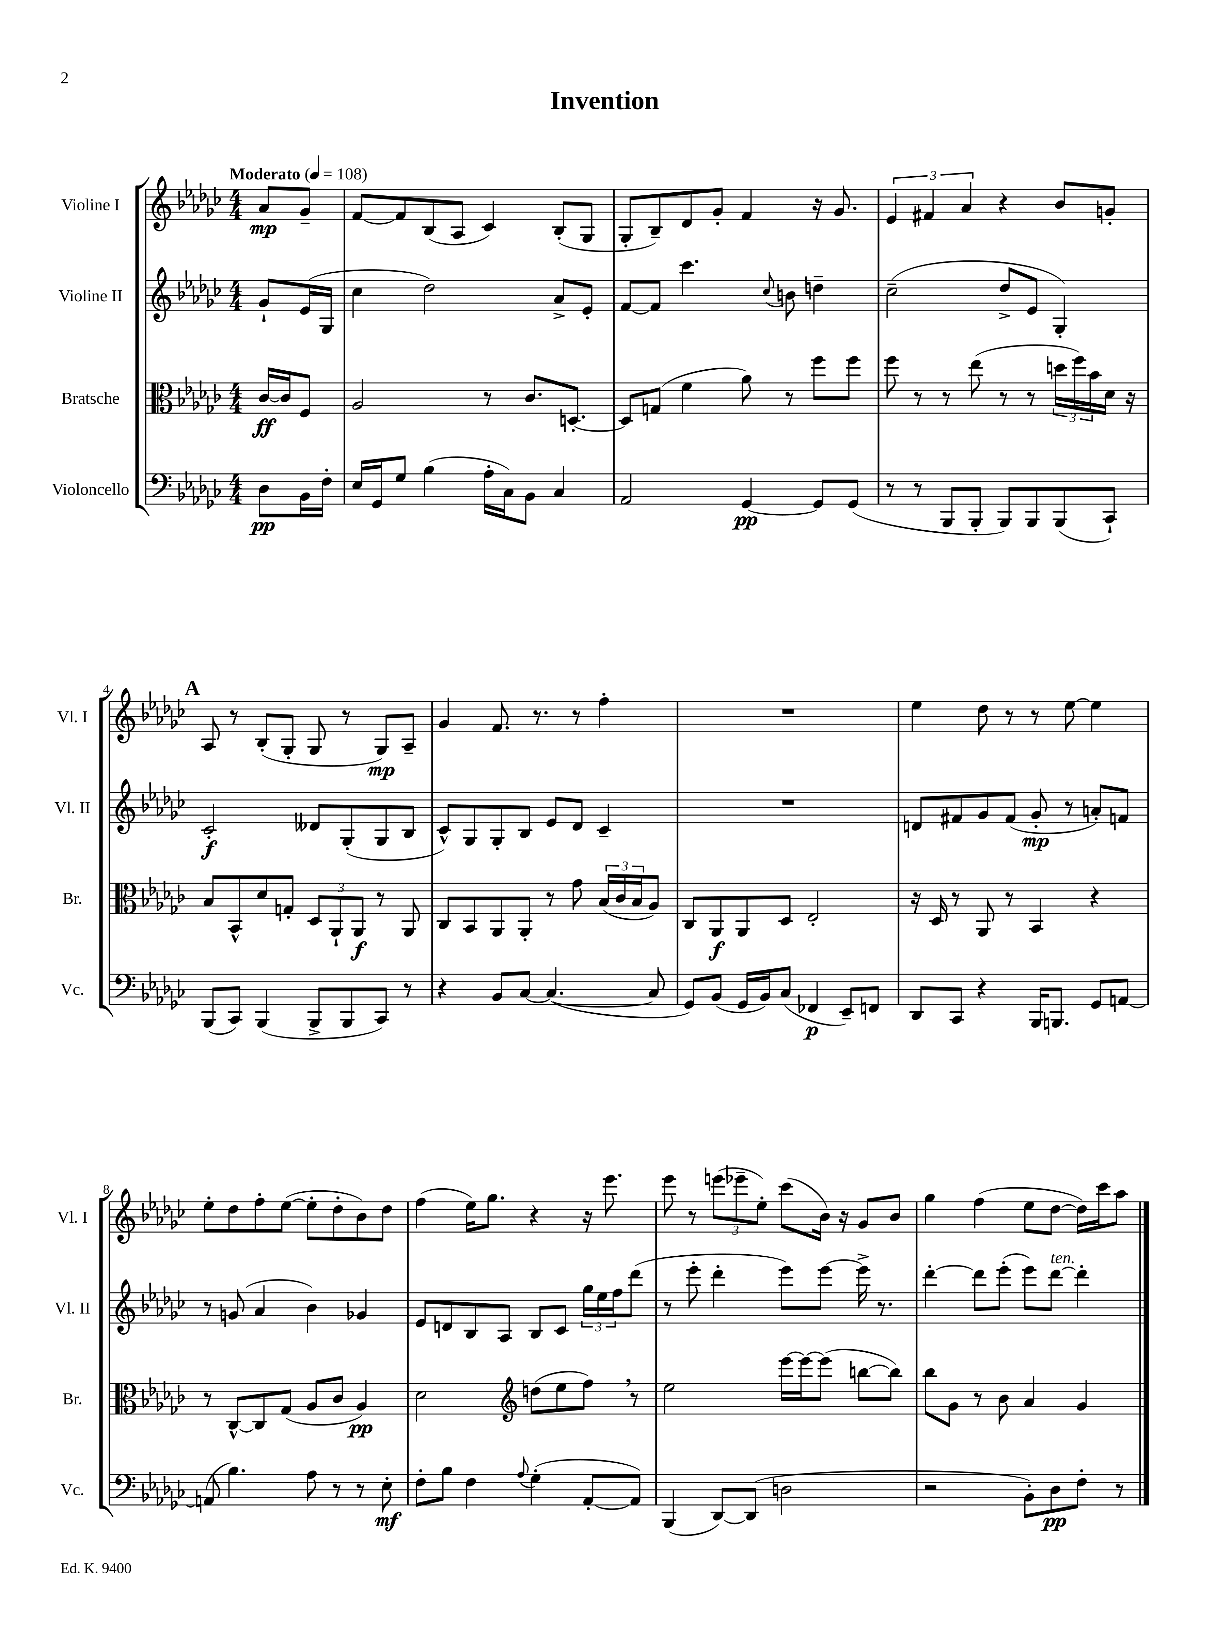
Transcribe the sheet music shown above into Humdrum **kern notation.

**kern	**kern	**kern	**kern
*staff4	*staff3	*staff2	*staff1
*clefF4	*clefC3	*clefG2	*clefG2
*k[b-e-a-d-g-c-]	*k[b-e-a-d-g-c-]	*k[b-e-a-d-g-c-]	*k[b-e-a-d-g-c-]
*M4/4	*M4/4	*M4/4	*M4/4
*MM108	*MM108	*MM108	*MM108
8D-	[16c-	8g-`	8a-
.	16c-]	.	.
16BB-	8F	(16e-	8g-~
16F'	.	16G-	.
=	=	=	=
16E-	2A-	4cc-	[8f
16GG-	.	.	.
8G-	.	.	8f]
(4B-	.	2dd-)	(8B-
.	.	.	8A-
16A-'	8r	.	4c-)
16C-)	.	.	.
8BB-	8.c-	.	.
4C-	.	8a-^	(8B-'
.	[8.D'	.	.
.	.	8e-'	8G-
=	=	=	=
2AA-	8D]	[8f	8G-'
.	(8G	8f]	8B-~)
.	4f	4.ccc-	8d-
.	.	.	8g-'
[4GG-	8a-)	.	4f
.	.	8qqcc-	.
.	8r	8b	.
8GG-]	8ff	4dd~	16r
.	.	.	8.g-
(8GG-	8ff	.	.
=	=	=	=
8r	8ff	(2cc-~	6e-
8r	8r	.	.
.	.	.	6f#
8BBB-	8r	.	.
.	.	.	6a-
8BBB-'	(8ee-	.	.
8BBB-)	8r	8dd-^	4r
8BBB-	8r	8e-	.
(8BBB-	24dd	4G-')	8b-
.	24ff)	.	.
.	24b-	.	.
8CC-`)	16d-	.	8g'
.	16r	.	.
=	=	=	=
(8BBB-	8B-	2c-'	8A-
8CC-)	8BB-^^	.	8r
(4BBB-	8d-	.	(8B-'
.	8G'	.	8G-'
8BBB-^	12D-	8d--	8G-
.	12AA-`	.	.
8BBB-	.	(8G-'	8r
.	12AA-	.	.
8CC-)	8r	8G-	8G-)
8r	8AA-	8B-	8A-~
=	=	=	=
4r	8C-	8c-^^)	4g-
.	8BB-	8G-	.
8BB-	8AA-	8G-'	8.f
[8C-	8AA-'	8B-	.
.	.	.	8.r
(4.C-_	8r	8e-	.
.	8g-	8d-	8r
.	(24B-	4c-~	4ff'
.	24c-	.	.
.	24B-	.	.
8C-]	8A-)	.	.
=	=	=	=
8GG-)	8C-	1r	1r
(8BB-	8AA-	.	.
16GG-	8AA-	.	.
16BB-)	.	.	.
(8C-	8D-	.	.
4FF-	2E-'	.	.
8EE-~)	.	.	.
8FF	.	.	.
=	=	=	=
8DD-	16r	8d	4ee-
.	16D-	.	.
8CC-	8r	8f#	.
4r	8AA-	8g-	8dd-
.	8r	(8f#	8r
16BBB-	4BB-	8g-'	8r
8.BBB	.	.	.
.	.	8r	[8ee-
8GG-	4r	8a')	4ee-]
[8AA	.	8f	.
=	=	=	=
(8AA]	8r	8r	8ee-'
4.B-)	[8C-^^	(8g	8dd-
.	8C-]	4a-	8ff'
.	(8G-	.	([8ee-
8A-	8A-	4b-)	8ee-']
8r	8c-	.	8dd-'
8r	4A-)	4g-	8b-)
8E-'	.	.	8dd-
=	=	=	=
8F'	2d-	8e-	(4ff
8B-	.	8d	.
4F	.	8B-	16ee-)
.	.	.	8.gg-
.	.	8A-	.
*	*clefG2	*	*
8qqA-	.	.	.
(4G-'	(8dd	8B-	4r
.	8ee-	8c-	.
[8AA-'	8ff)	24gg-	16r
.	.	24ee-	.
.	.	.	8.eee-
.	.	24ff	.
8AA-])	8r	(8ddd-	.
=	=	=	=
(4BBB-	2ee-	8r	8eee-
.	.	8eee-'	8r
[8DD-)	.	4ddd-'	(12eee
.	.	.	12eee-~
(8DD-]	.	.	.
.	.	.	12ee-')
2D	[16eee-	8eee-)	(8ccc-
.	16eee-_	.	.
.	(8eee-]	[8eee-	16b-)
.	.	.	16r
.	[8bb	16eee-^]	8g-
.	.	8.r	.
.	8bb])	.	8b-
=	=	=	=
2r	8bb-	[4ddd-'	4gg-
.	8g-	.	.
.	8r	8ddd-]	(4ff
.	8b-	(8eee-'	.
8BB-')	4a-	8eee-)	8ee-
8D-	.	[8ddd-	[8dd-
8F'	4g-	4ddd-']	16dd-])
.	.	.	16ccc-
8r	.	.	8aa-
==	==	==	==
*-	*-	*-	*-
